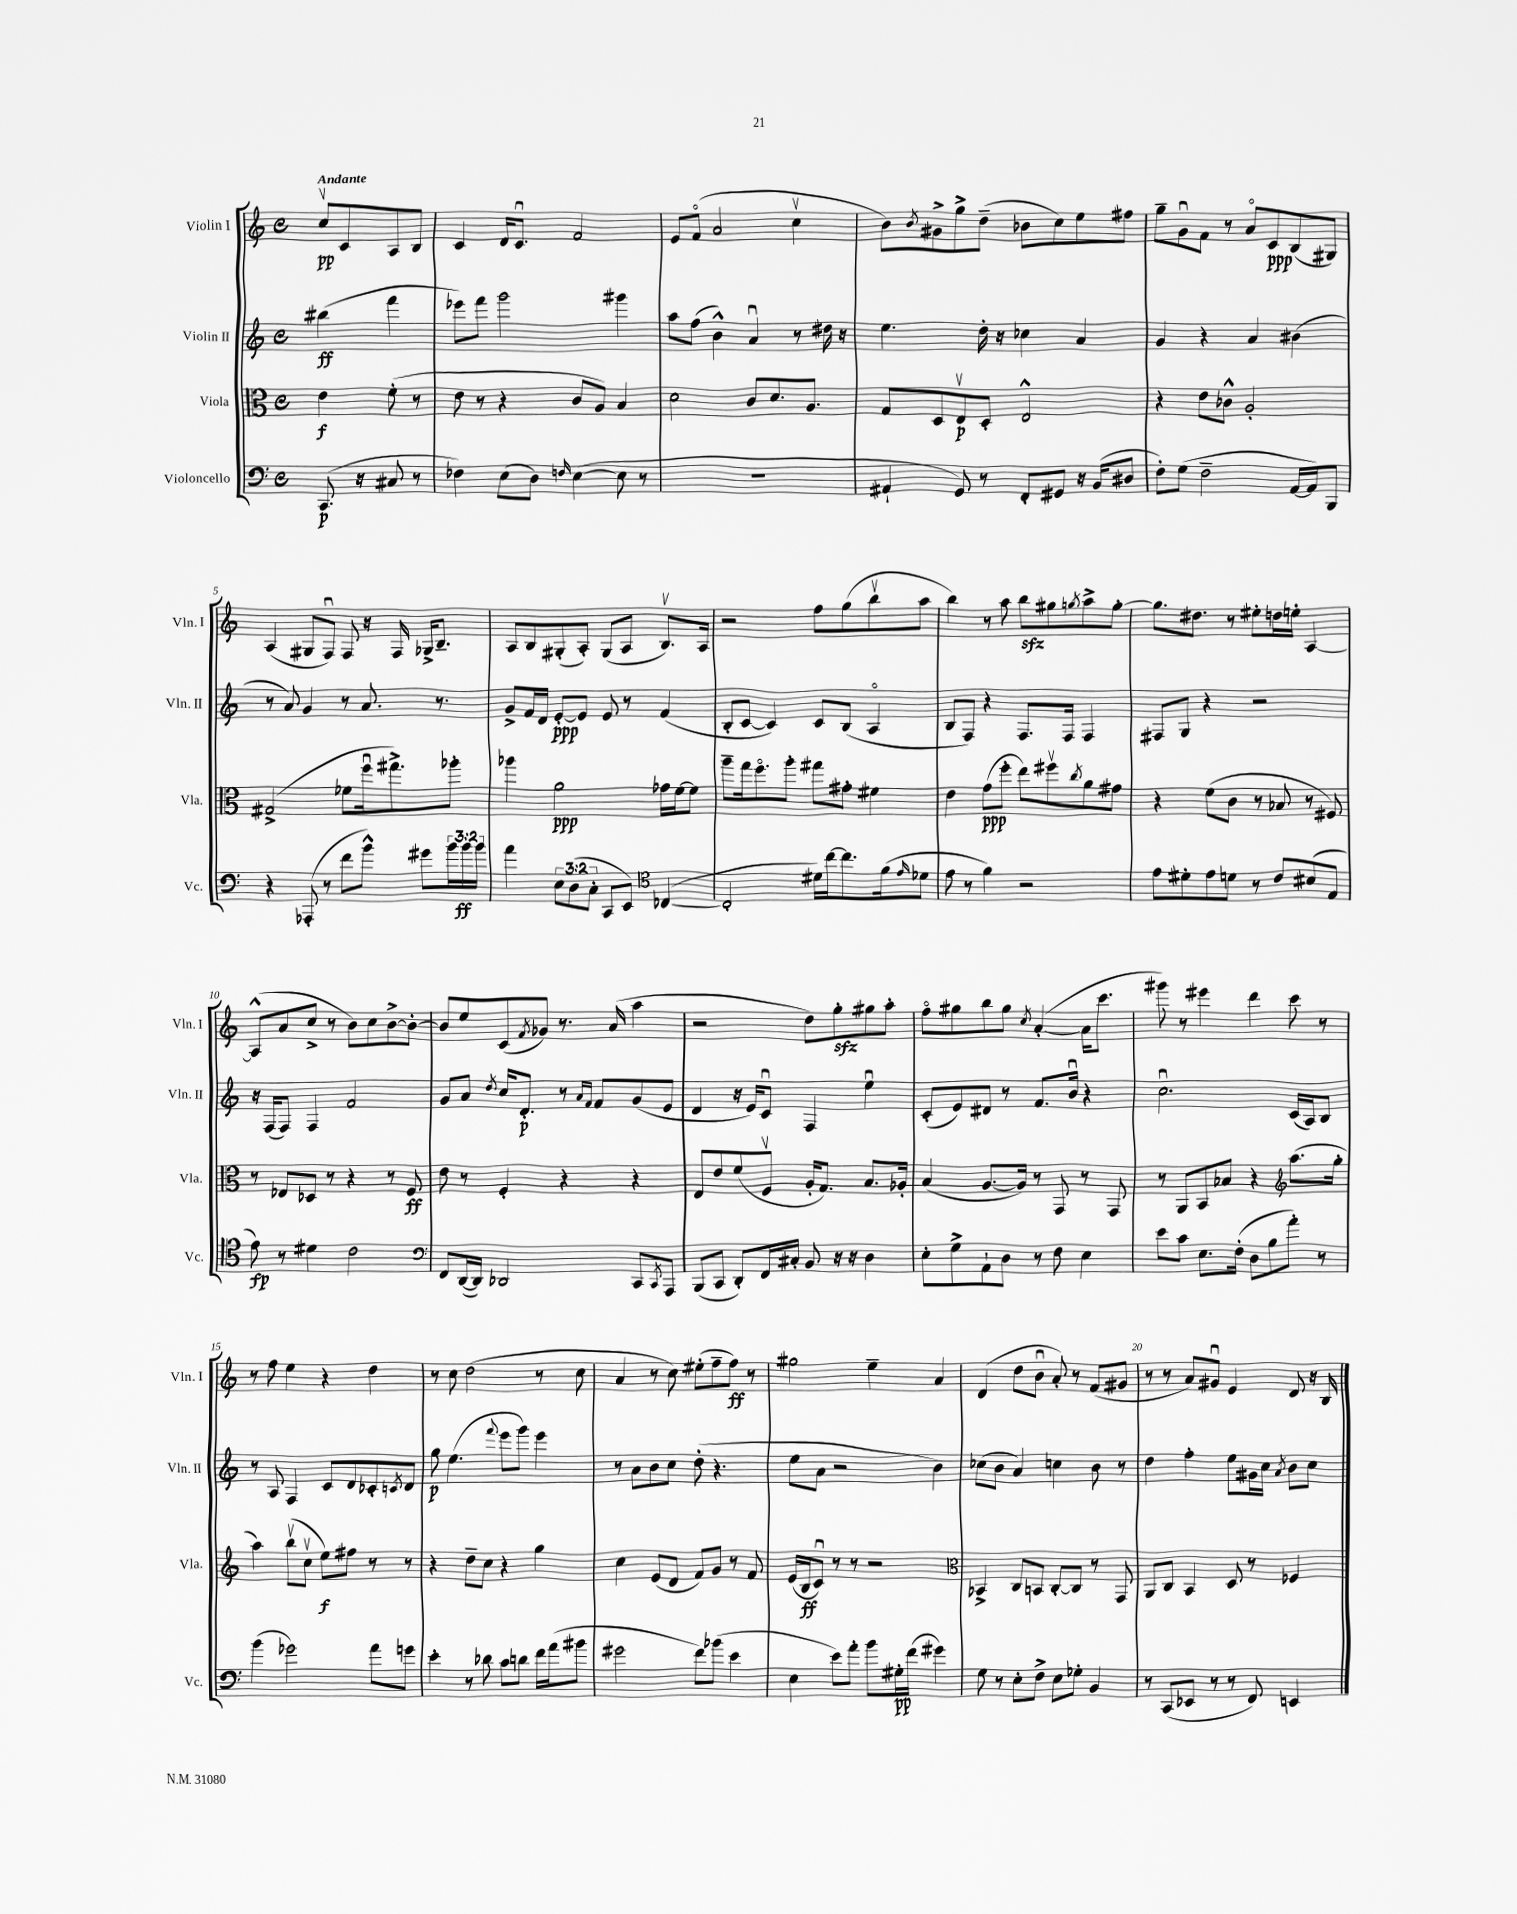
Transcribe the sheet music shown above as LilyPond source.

<<
\new StaffGroup <<
\new Staff = "s0" \with { instrumentName = "Violin I" shortInstrumentName = "Vln. I" } {
    \clef treble \key c \major \defaultTimeSignature \time 4/4 \partial 2 \tempo "Andante"
    c''8\upbow\pp c'8 a8 b8 |
    c'4 d'16 c'8.\downbow f'2 |
    e'8 f'8\flageolet( a'2 c''4\upbow |
    b'8) \acciaccatura { b'8 } gis'8-> g''8-> d''8--( bes'8 c''8) e''8 fis''8 |
    g''8-- g'8\downbow f'8 r8 a'8\flageolet c'8\ppp b8( gis8) |
    a4( gis8 f8\downbow) f8 r16 f16 ges16-> b8.-- |
    a8 b8 gis8-.( a8-.) gis8( a8 b8.\upbow) a16 |
    r2 f''8 g''8( b''8\upbow a''8 |
    b''4) r8 a''8 b''8\sfz gis''8 \acciaccatura { g''8 } a''8-> g''8~-. |
    g''8. dis''8. r8 eis''8-. d''16 e''16-. a4~ |
    a8-^( a'8 c''8-> r8 b'8) c''8 b'8~-> b'8~-. |
    b'8 e''8 c'8( \acciaccatura { f'8 } ges'8) r8. a'16( a''4 |
    r2 d''8) g''8-.\sfz gis''8 a''8-. |
    f''8\flageolet gis''8 b''8 gis''8 \acciaccatura { c''8 } a'4~-.( a'16 c'''8. |
    gis'''8) r8 eis'''4 d'''4 c'''8 r8 |
    r8 f''8 e''4 r4 d''4 |
    r8 c''8 d''2( r8 c''8 |
    a'4 r8 c''8) eis''8-.( f''8-- f''8\ff) r8 |
    gis''2 e''4-- a'4 |
    d'4( d''8 b'8\downbow a'8-.) r8 f'8( gis'8 |
    r8 r8 a'8) gis'8\downbow e'4 d'8 r16 b16 \bar "|." |
}
\new Staff = "s1" \with { instrumentName = "Violin II" shortInstrumentName = "Vln. II" } {
    \clef treble \key c \major \defaultTimeSignature \time 4/4 \partial 2
    bis''4\ff( f'''4 |
    ees'''8) f'''8 g'''2 gis'''4 |
    a''8 f''8( b'4-^) a'4\downbow r8 dis''16 r16 |
    e''4. d''16-. r16 ces''4 a'4 |
    g'4 r4 a'4 bis'4( |
    r8 a'8) g'4 r8 a'8. r8. |
    g'8-> f'16 d'16 e'8~-.\ppp e'8 e'8 r8 f'4( |
    b8-. c'8~ c'4) c'8 b8( a4\flageolet |
    b8 f8) r4 f8. f16 f4 |
    fis8 g8 r4 r2 |
    r16 f16( f8) f4 f'2 |
    g'8 a'8 \acciaccatura { d''8 } c''16 d'8.-.\p r8 \grace { a'16 f'16 } f'8 g'8( e'8 |
    d'4 r16 e'16) c'8\downbow f4 e''4\downbow |
    c'8-.( e'8) dis'8 r8 f'8. b'16\downbow r4 |
    c''2.\downbow c'16( a16) b8 |
    r8 a8 f4 c'8 d'8 ces'8-. \acciaccatura { c'8 } d'8 |
    g''8\p e''4.( \appoggiatura { f'''8 } e'''8 g'''8) e'''4 |
    r8 a'8 b'8 c''8 d''8-.( r4. |
    e''8 a'8 r2 b'4) |
    ces''8( b'8 a'4) c''4 b'8 r8 |
    d''4 f''4-. e''8 gis'16 c''16 \acciaccatura { a'8 } b'8 c''8 \bar "|." |
}
\new Staff = "s2" \with { instrumentName = "Viola" shortInstrumentName = "Vla." } {
    \clef alto \key c \major \defaultTimeSignature \time 4/4 \partial 2
    e'4\f f'8-.( r8 |
    e'8 r8 r4 c'8 a8) b4 |
    d'2 c'8 d'8. a8. |
    g8 d8 e8\upbow\p d8-. e2-^ |
    r4 e'8 ces'8-^ a2-. |
    gis2->( fes'8 f''16\downbow gis''8.->) aes''8-. |
    aes''4 a'2\ppp ges'16 f'16~ f'8 |
    a''8-- g''16 f''8.\flageolet a''8-. gis''8 gis'8-. fis'4 |
    e'4 g'8\ppp( f''8-. e''8) fis''8\upbow \acciaccatura { c''8 } a'8 gis'8 |
    r4 f'8( c'8 r8 bes8 r8 fis8) |
    r8 ees8 des8 r8 r4 r8 f8\ff |
    e'8 r8 f4-. r4 r4 |
    e8 e'8 f'8( f8\upbow a16-. g8.) b8. aes16-. |
    b4( a8.~ a16) r8 g,8 r8 g,8 |
    r8 a,8 b,8 bes8 r4 \clef treble a''8.( g''16-. |
    a''4) b''8\upbow( c''8\upbow e''8\f) fis''8 r8 r8 |
    r4 d''8-- c''8 r4 g''4 |
    c''4 e'8( d'8 f'8) g'8 r8 f'8 |
    e'16( b16\ff c'8\downbow) r8 r8 r2 |
    \clef alto bes,4-> c8 b,8 c8~-. c8 r8 g,8 |
    a,8 c8 b,4 d8 r8 fes4 \bar "|." |
}
\new Staff = "s3" \with { instrumentName = "Violoncello" shortInstrumentName = "Vc." } {
    \clef bass \key c \major \defaultTimeSignature \time 4/4 \override Staff.TupletNumber.text = #tuplet-number::calc-fraction-text \partial 2
    c,8.\p( r16 cis8 r8 |
    fes4) e8( d8) \grace { f16 } e4~( e8 r8 |
    R1 |
    ais,4-! g,8) r8 f,8-. gis,8 r16 b,16( dis8 |
    f8-.) g8( f2-- a,16~ a,16) b,,8 |
    r4 aes,,8-.( r8 f'8 b'8-^) gis'8 \tuplet 3/2 { b'16 b'16\ff b'16 } |
    a'4 \tuplet 3/2 { e8 d8( c8-. } c,8 e,8) \clef tenor ces4~( |
    ces2-. dis'16) c''16~ c''8. f'16( \grace { e'16 } des'8 |
    e'8 r8 f'4) r2 |
    e'8 dis'8-. e'8 d'8 r8 c'8 bis8( e8 |
    e'8\fp) r8 dis'4 c'2 |
    \clef bass f,8 d,16~( d,16) des,2 c,8 \acciaccatura { c,8 } a,,8 |
    b,,8( c,8 d,8-.) f,16 cis16-. b,8 r16 r16 d4 |
    e8-. g8-> a,8-! d8 r8 f8 e4 |
    e'8 c'8 e8. f16-.( d8 b8 a'8-.) r8 |
    b'4( ges'2) a'8 g'8 |
    e'4-. r8 des'8 c'8 d'8 f'16 a'16( bis'8 |
    gis'2 f'8) bes'8( e'4 |
    e4 e'8) a'8-. b'8 gis16-.\pp f'16( gis'4) |
    g8 r8 e8-. f8-> e8 ges8-. b,4 |
    r8 c,8( ees,8 r8 r8 f,8) e,4 \bar "|." |
}
>>
>>
\layout { \context { \Score \override BarNumber.break-visibility = ##(#f #t #t) barNumberVisibility = #(every-nth-bar-number-visible 5) } }
